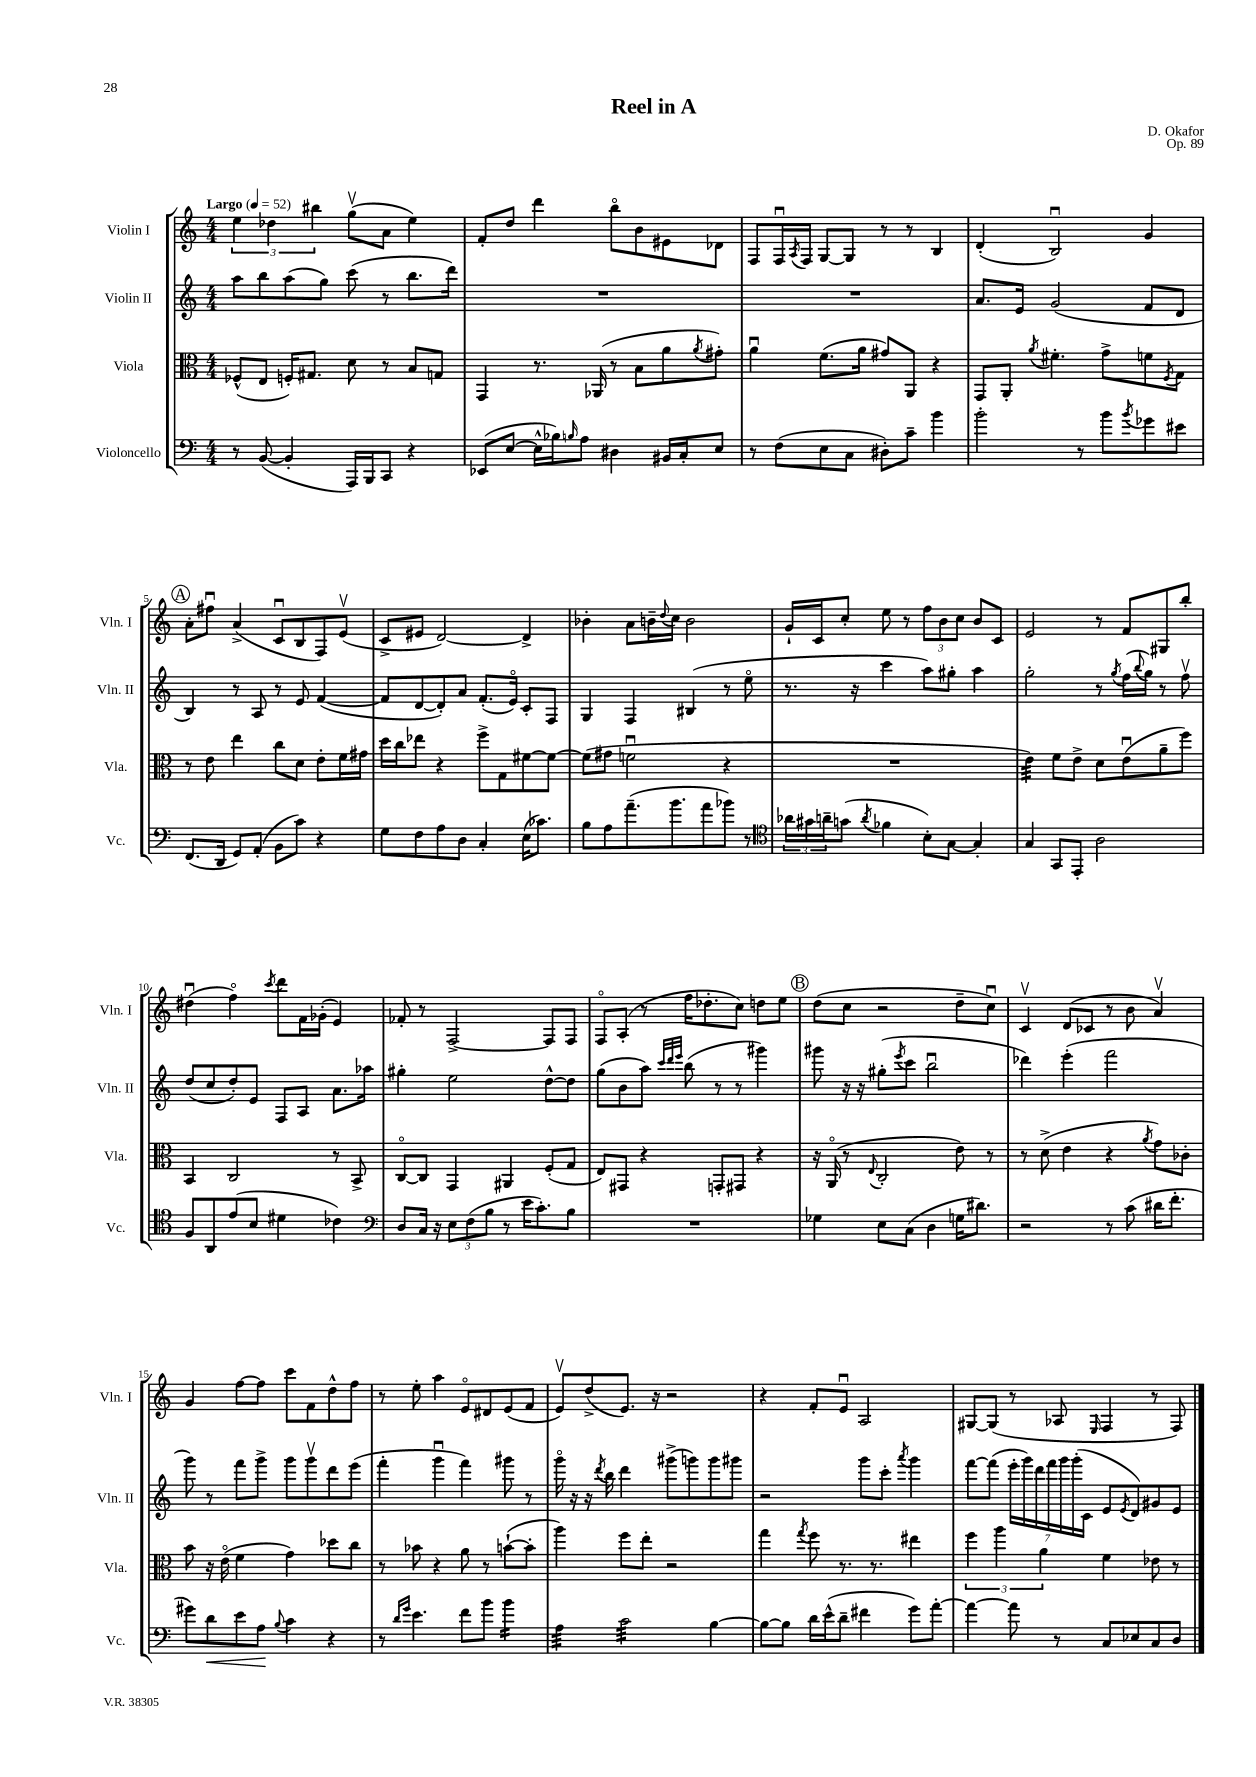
\header { title = "Reel in A" composer = "D. Okafor" opus = "Op. 89" }
<<
\new StaffGroup <<
\new Staff = "s0" \with { instrumentName = "Violin I" shortInstrumentName = "Vln. I" } {
    \clef treble \key c \major \numericTimeSignature \time 4/4 \tempo "Largo" 4 = 52
    \tuplet 3/2 { e''4 des''4 bis''4 } g''8\upbow( a'8 e''4) |
    f'8-. d''8 d'''4 b''8\flageolet b'8 eis'8 des'8 |
    f8 f16\downbow \acciaccatura { a8 } f16 g8~ g8 r8 r8 b4 |
    d'4-.( b2\downbow) g'4 |
    \mark \markup { \circle "A" } a'8-. fis''8\downbow a'4->( c'8\downbow b8 f8) e'8\upbow( |
    c'8-> eis'8 d'2~) d'4-> |
    bes'4-. a'8 b'16-- \appoggiatura { d''8 } c''16 b'2 |
    g'16-! c'16 c''8-. e''8 r8 \tuplet 3/2 { f''8 b'8 c''8 } b'8 c'8 |
    e'2 r8 f'8 gis8 b''8-. |
    dis''4\downbow( f''4\flageolet) \acciaccatura { c'''8 } d'''8 f'16 ges'16-.( e'4) |
    fes'8-. r8 f2~-> f8 f8 |
    f8\flageolet a8-.( r8 f''16 des''8.-. c''8) d''8 e''8 |
    \mark \markup { \circle "B" } d''8( c''8 r2 d''8-- c''8\downbow) |
    c'4\upbow d'8( ces'8 r8 b'8 a'4\upbow) |
    g'4 f''8~ f''8 c'''8 f'8 d''8-^ f''8 |
    r8 e''8-. a''4 e'8\flageolet dis'8 e'8( f'8 |
    e'8\upbow) d''8->( e'8.) r16 r2 |
    r4 f'8-. e'8\downbow a2 |
    gis8~ gis8( r8 aes8 \grace { e16 } f4 r8 f8) \bar "|." |
}
\new Staff = "s1" \with { instrumentName = "Violin II" shortInstrumentName = "Vln. II" } {
    \clef treble \key c \major \numericTimeSignature \time 4/4
    a''8 b''8 a''8( g''8) c'''8( r8 b''8. d'''16) |
    R1 |
    R1 |
    a'8. e'16 g'2( f'8 d'8 |
    \mark \markup { \circle "A" } b4) r8 a8 r8 e'8 f'4~( |
    f'8 d'8~ d'8-.) a'8 f'8.-.( e'16\flageolet) c'8-. f8 |
    g4 f4 bis4( r8 e''8\flageolet |
    r8. r16 c'''4 a''8) gis''8-. a''4 |
    g''2-. r8 \acciaccatura { g''8 } f''16( \appoggiatura { b''8 } g''16) r8 f''8\upbow |
    d''8( c''8 d''8-.) e'8 f8 a8 a'8. aes''16 |
    gis''4-. e''2 d''8~-^ d''8 |
    g''8( b'8 a''8) \grace { c'''32 d'''32 e'''32 } b''8( r8 r8 gis'''4) |
    \mark \markup { \circle "B" } gis'''8 r16 r16 gis''8-.( \acciaccatura { e'''8 } c'''8 b''2\downbow |
    des'''4) e'''4-.( f'''2 |
    g'''8) r8 f'''8 g'''8-> g'''8 g'''8\upbow d'''8 e'''8( |
    f'''4-. g'''4\downbow f'''4) gis'''8 r8 |
    g'''16\flageolet r16 r16 \acciaccatura { d'''8 } b''16 d'''4 gis'''8->( g'''8) g'''8 gis'''8 |
    r2 g'''8 c'''8-. \acciaccatura { a'''8 } g'''4 |
    f'''8~ f'''8( \tuplet 7/4 { e'''16-. g'''16) d'''16 f'''16 g'''16 g'''16-.( c'16 } e'8 \acciaccatura { e'8 } d'8) gis'8 e'8 \bar "|." |
}
\new Staff = "s2" \with { instrumentName = "Viola" shortInstrumentName = "Vla." } {
    \clef alto \key c \major \numericTimeSignature \time 4/4
    fes8-^( e8 f16-.) gis8. d'8 r8 b8 g8 |
    g,4 r8. aes,16( r8 b8 a'8 \acciaccatura { a'8 } gis'8-.) |
    a'4\downbow f'8.( a'16 gis'8) a,8 r4 |
    g,8 a,8-. \acciaccatura { a'8 } fis'4.-. g'8-> f'8 \acciaccatura { f8 } g8 |
    \mark \markup { \circle "A" } r8 e'8 e''4 c''8 d'8 e'8-. f'16 gis'16 |
    d''16 c''16 ees''8 r4 f''8-> g8 fis'8~ fis'8~ |
    fis'8( gis'8 f'2\downbow r4 |
    R1 |
    e'4:32) f'8 e'8-> d'8 e'8\downbow( a'8-- f''8) |
    b,4 c2 r8 b,8-> |
    c8~\flageolet c8 g,4 ais,4 f8-.( g8 |
    e8) gis,8 r4 g,8-. gis,8 r4 |
    \mark \markup { \circle "B" } r16 a,16\flageolet( r8 \appoggiatura { e8 } c2-. e'8) r8 |
    r8 d'8->( e'4 r4 \acciaccatura { a'8 } g'8) ces'8-. |
    b'8 r16 e'16\flageolet( f'4 g'4) des''8 c''8 |
    r8 bes'8 r4 a'8 r8 b'8~-!( b'8-. |
    a''4) f''8 e''8-. r2 |
    g''4 \acciaccatura { g''8 } f''8 r8. r8. eis''4 |
    \tuplet 3/2 { f''4 a''4 a'4 } f'4 ees'8 r8 \bar "|." |
}
\new Staff = "s3" \with { instrumentName = "Violoncello" shortInstrumentName = "Vc." } {
    \clef bass \key c \major \numericTimeSignature \time 4/4
    r8 b,8~( b,4-. a,,16) b,,16 c,8 r4 |
    ees,8( e8~ e16-^ bes16) \grace { b16 } a8 dis4 bis,16 c16-. e8 |
    r8 f8( e8 c8 dis8-.) c'8-- b'4 |
    b'2-. r8 b'8 \acciaccatura { b'8 } ges'8 eis'8 |
    \mark \markup { \circle "A" } f,8.( d,16 g,8) a,8-.( b,8 c'8) r4 |
    g8 f8 a8 d8 c4-. e16( ces'8.) |
    b8 a8 a'8.--( b'8. a'8 bes'8) r8 |
    \clef tenor \tuplet 3/2 { aes'16 gis'16 a'16-- } g'8( \acciaccatura { a'8 } fes'4 b8-.) g8~ g4-. |
    g4 g,8 e,8-. a2 |
    f8 a,8 e'8( b8 dis'4 ces'4) |
    \clef bass d8 c16 r16 \tuplet 3/2 { e8 f8( b8 } r8 e'16 c'8.-.) b8 |
    R1 |
    \mark \markup { \circle "B" } ges4 e8 c8( d4 g16 dis'8.) |
    r2 r8 c'8( dis'16 f'8.-. |
    gis'8) d'8\< e'8 a8\! \appoggiatura { b8 } c'4 r4 |
    r8 \grace { d'16 g'16 } e'4. f'8 b'8 b'4:16 |
    a4:32 c'2:32 b4~ |
    b8~ b8 d'16 e'16-^( d'8-- fis'4 g'8) a'8~-. |
    a'4~ a'8 r8 c8 ees8 c8 d8 \bar "|." |
}
>>
>>
